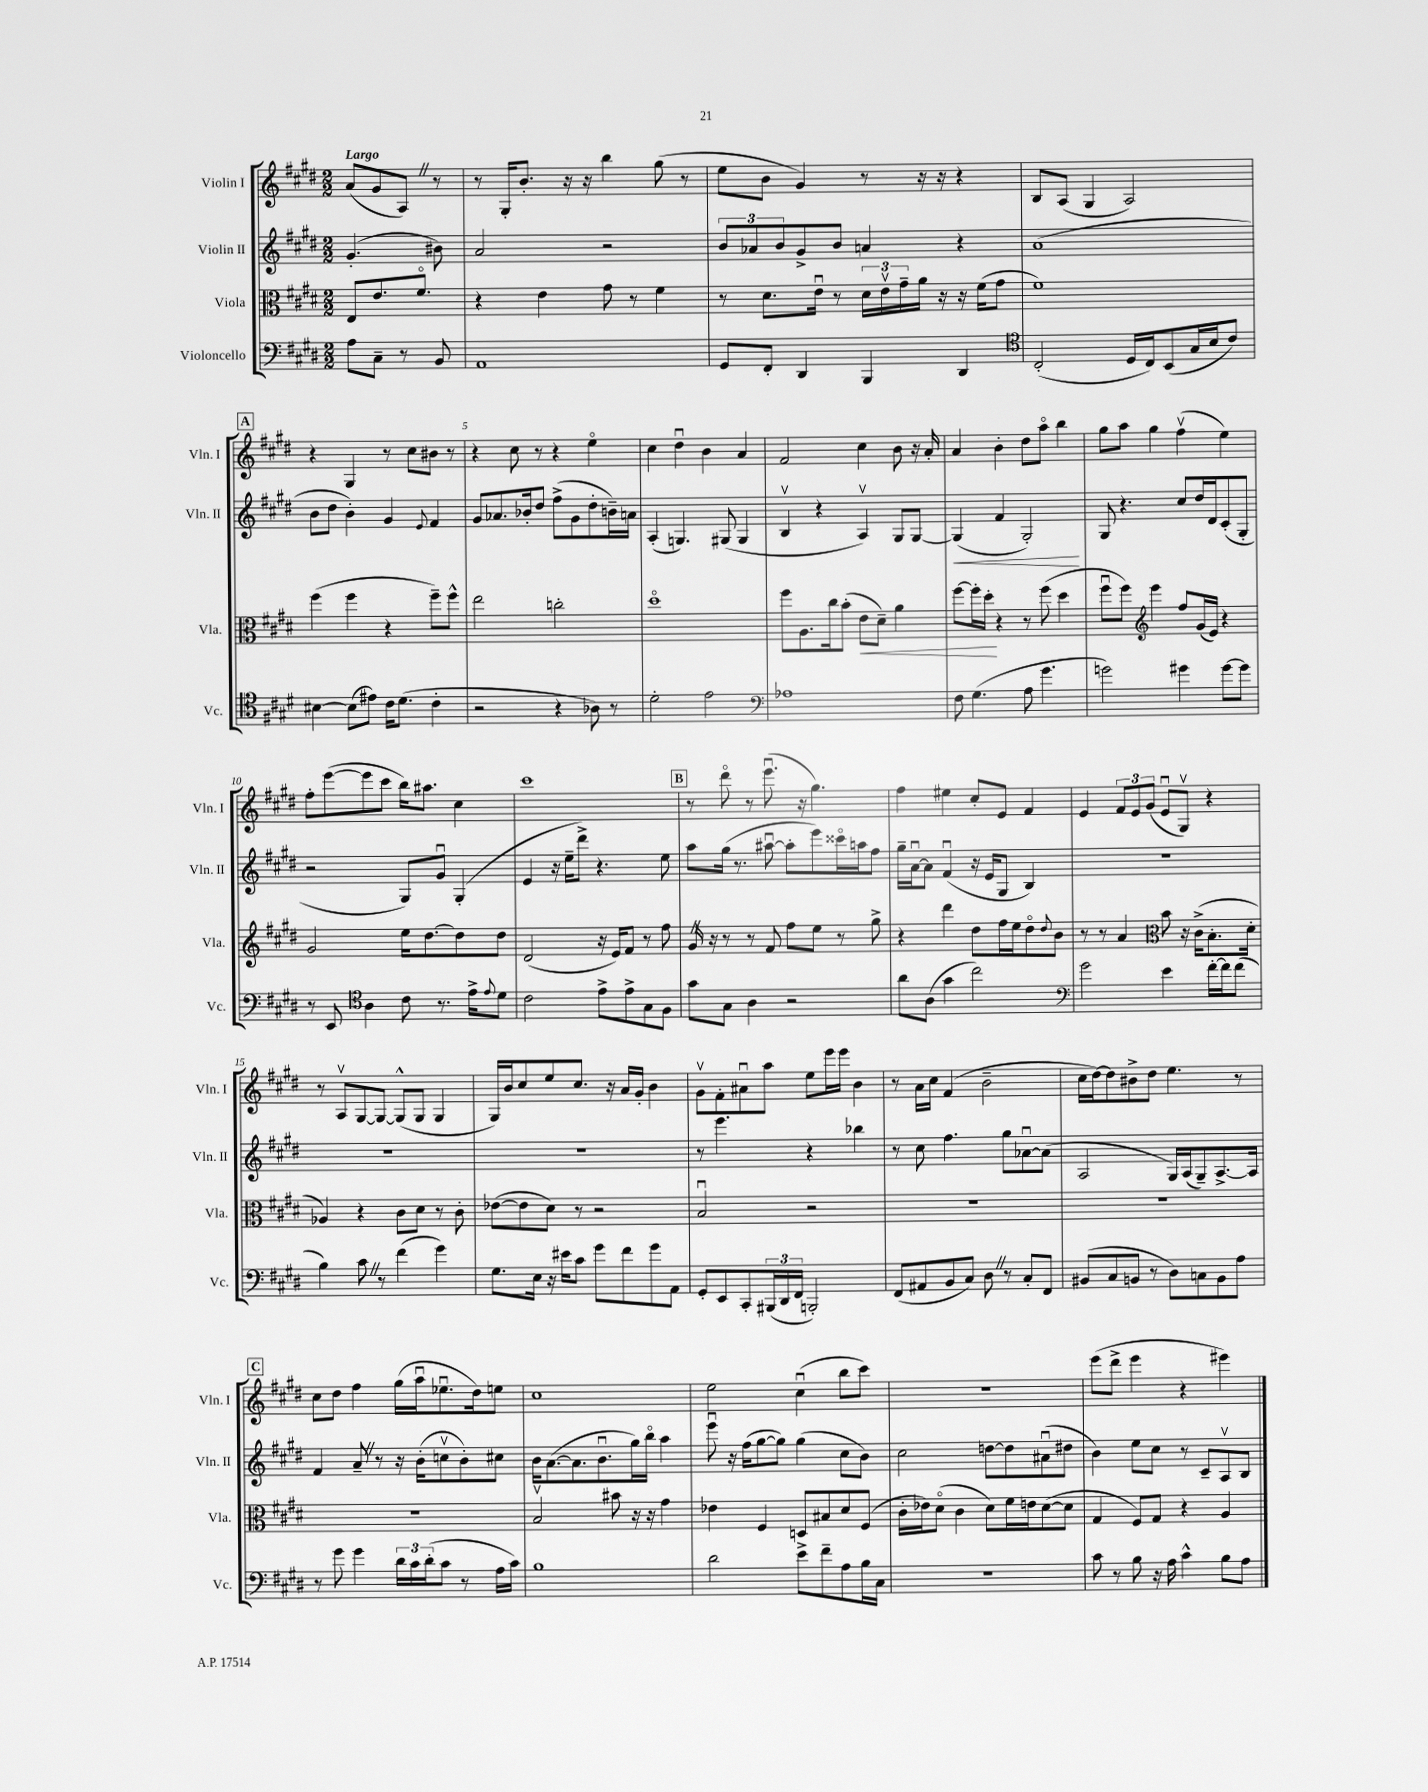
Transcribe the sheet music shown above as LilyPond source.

<<
\new StaffGroup <<
\new Staff = "s0" \with { instrumentName = "Violin I" shortInstrumentName = "Vln. I" } {
    \clef treble \key e \major \numericTimeSignature \time 2/2 \partial 2 \tempo "Largo"
    a'8( gis'8 a8) \once \override BreathingSign.text = \markup { \musicglyph "scripts.caesura.straight" } \breathe r8 |
    r8 gis16-. b'8.-. r16 r16 b''4 gis''8( r8 |
    e''8 b'8 gis'4) r8 r16 r16 r4 |
    b8 a8( gis4 a2) |
    \mark \markup { \box "A" } r4 gis4 r8 cis''8 bis'8 r8 |
    r4 cis''8 r8 r4 e''4\flageolet |
    cis''4 dis''4\downbow b'4 a'4 |
    fis'2 cis''4 b'8 r16 a'16-. |
    a'4 b'4-. dis''8 a''8\flageolet b''4 |
    gis''8 a''8 gis''4 fis''4\upbow( e''4) |
    fis''8-. e'''8~( e'''8 cis'''8 b''16) ais''8. cis''4 |
    cis'''1 |
    \mark \markup { \box "B" } r8 dis'''8\flageolet r8 e'''8.\downbow( r16 gis''4.) |
    fis''4 eis''4 cis''8-. e'8 fis'4 |
    e'4 \tuplet 3/2 { fis'8 e'8 gis'8( } e'8\downbow gis8\upbow) r4 |
    r8 a8\upbow gis8~ gis8~ gis8-^( gis8 gis4 |
    gis16) b'16 cis''8 e''8 cis''8. r16 a'16 gis'16-. b'4 |
    gis'8\upbow fis'8-. ais'8\downbow a''8 e''8 e'''16 e'''16 b'4 |
    r8 a'16 cis''16 fis'4( b'2-- |
    cis''16 dis''16~) dis''8 bis'8-> dis''8 e''4. r8 |
    \mark \markup { \box "C" } cis''8 dis''8 fis''4 gis''16( a''16\downbow ees''8.\downbow dis''16) e''8 |
    cis''1 |
    e''2 cis''4\downbow( b''8 cis'''8) |
    r1 |
    e'''8( dis'''8-> e'''4 r4 eis'''4) \bar "|." |
}
\new Staff = "s1" \with { instrumentName = "Violin II" shortInstrumentName = "Vln. II" } {
    \clef treble \key e \major \numericTimeSignature \time 2/2 \partial 2
    gis'4.-.( bis'8) |
    a'2 r2 |
    \tuplet 3/2 { b'8 aes'8 b'8 } gis'8-> b'8 a'4 r4 |
    a'1( |
    \mark \markup { \box "A" } b'8 dis''8 b'4-.) gis'4 \appoggiatura { e'8 } fis'4 |
    gis'8 aes'8. bes'16-. dis''8 fis''8->( gis'8 dis''8-. b'16--) a'16 |
    a4-.( g4.) gis8( gis4 |
    b4\upbow r4 a4\upbow) gis8 gis8~ |
    gis4\<( fis'4 gis2-.\!) |
    gis8 r4. cis''8 dis''16 dis'16 cis'8-.( gis8-. |
    r2 gis8) gis'8\downbow gis4-.( |
    e'4 r16 e''16-- dis'''8->) r4. e''8 |
    \mark \markup { \box "B" } a''8 gis''16( r8. ais''8~\downbow ais''8-. e'''8) cisis'''16\flageolet a''16 fis''8 |
    gis''16-- a'16~\downbow a'8 fis'4\downbow( r16 e'16 gis8 b4) |
    R1 |
    R1 |
    R1 |
    r8 e'''4. r4 bes''4 |
    r8 cis''8 fis''4. gis''8 aes'8~\downbow aes'8( |
    a2 gis16) a16( gis8--) a8.~-> a16 |
    \mark \markup { \box "C" } fis'4 a'8-- \once \override BreathingSign.text = \markup { \musicglyph "scripts.caesura.straight" } \breathe r8 r16 b'16-.( c''8\upbow b'8-.) cis''8 |
    b'16 a'8.~( a'8. b'8.\downbow gis''16) b''16\flageolet a''4 |
    e'''8\downbow r16 fis''16( gis''8~ gis''8) gis''4( cis''8 b'8) |
    cis''2 d''8~ d''8 ais'8\downbow( dis''8 |
    b'4) e''8 cis''8 r8 cis'8-- a8\upbow b8 \bar "|." |
}
\new Staff = "s2" \with { instrumentName = "Viola" shortInstrumentName = "Vla." } {
    \clef alto \key e \major \numericTimeSignature \time 2/2 \partial 2
    e8 e'8. fis'8.\flageolet |
    r4 e'4 gis'8 r8 fis'4 |
    r8 dis'8. e'16\downbow r8 \tuplet 3/2 { dis'16 e'16\upbow gis'16-- } a'16 r16 r16 fis'16( gis'8 |
    fis'1) |
    \mark \markup { \box "A" } fis''4( fis''4 r4 fis''8--) fis''8-^ |
    e''2 c''2-. |
    dis''1\flageolet |
    fis''8 a8. cis''16 b'8-.( e'8\< dis'8--) a'4 |
    fis''8~ fis''16-. dis''16-.\! r4 r8 fis''8( dis''4 |
    fis''8\downbow fis''8) \clef treble e'''4 fis''8 gis'16( e'16) r4 |
    gis'2 e''16 dis''8.~ dis''8 dis''8 |
    dis'2( r16 e'16) fis'8 r8 fis''8 |
    \mark \markup { \box "B" } gis'16 \once \override BreathingSign.text = \markup { \musicglyph "scripts.caesura.straight" } \breathe r16 r8 r8 fis'8 fis''8 e''8 r8 gis''8-> |
    r4 dis'''4 dis''8 fis''16 e''16 dis''8\flageolet \appoggiatura { dis''8 } b'8 |
    r8 r8 a'4 \clef alto b'8 r16 cis'16->( b8.-. dis'16-. |
    aes4) r4 cis'8 dis'8 r8 cis'8-. |
    ees'8~( ees'8 dis'8) r8 r2 |
    b2\downbow r2 |
    R1 |
    R1 |
    \mark \markup { \box "C" } R1 |
    b2\upbow bis'8 r16 r16 gis'4 |
    ees'4 fis4 d8 bis8 dis'8 fis8( |
    cis'16-. ees'16) dis'8\flageolet( cis'4 dis'8) fis'16 e'16 dis'8~( dis'8 |
    gis4 fis8) gis8 r4 a4 \bar "|." |
}
\new Staff = "s3" \with { instrumentName = "Violoncello" shortInstrumentName = "Vc." } {
    \clef bass \key e \major \numericTimeSignature \time 2/2 \partial 2
    a8 cis8-- r8 b,8 |
    a,1 |
    gis,8 fis,8-. dis,4 b,,4 dis,4 |
    \clef tenor cis2-.( dis16 cis16) b,8( gis16 b16 cis'8) |
    \mark \markup { \box "A" } bis4~ bis8( eis'8) cis'16 dis'8.( cis'4-. |
    r2 r4 aes8) r8 |
    dis'2-. e'2 |
    \clef bass aes1 |
    fis8 gis4.( a8 gis'4. |
    g'2) gis'4 gis'8~ gis'8 |
    r8 e,8 \clef tenor a4 cis'8 r8. e'16-> \appoggiatura { e'8 } dis'8 |
    cis'2 e'8-> e'8-> gis8 fis8 |
    \mark \markup { \box "B" } gis'8 gis8 a4 r2 |
    a'8 a8( gis'4 cis''2) |
    \clef bass gis'2 e'4 fis'16~-. fis'16 fis'8( |
    b4) cis'8 \once \override BreathingSign.text = \markup { \musicglyph "scripts.caesura.straight" } \breathe r8 fis'4( gis'4) |
    gis8. e16 r16 eis'16 cis'8 gis'8 fis'8 gis'8 a,8 |
    gis,8-. e,8 cis,8-. \tuplet 3/2 { bis,,16( dis,16 fis,16 } b,,2-.) |
    fis,8( ais,8 b,8 cis8) dis8 \once \override BreathingSign.text = \markup { \musicglyph "scripts.caesura.straight" } \breathe r8 cis8-. fis,8 |
    bis,8( cis8 b,8 r8 dis8) c8 b,8 a8 |
    \mark \markup { \box "C" } r8 gis'8 gis'4 \tuplet 3/2 { dis'16 cis'16 dis'16-.( } cis'8 r8 a16 cis'16) |
    b1 |
    dis'2 e'8-> fis'8-- a8 b16 cis16 |
    r1 |
    cis'8 r8 b8 r16 a16 cis'4-^ b8 a8 \bar "|." |
}
>>
>>
\layout { \context { \Score \override BarNumber.break-visibility = ##(#f #t #t) barNumberVisibility = #(every-nth-bar-number-visible 5) } }
